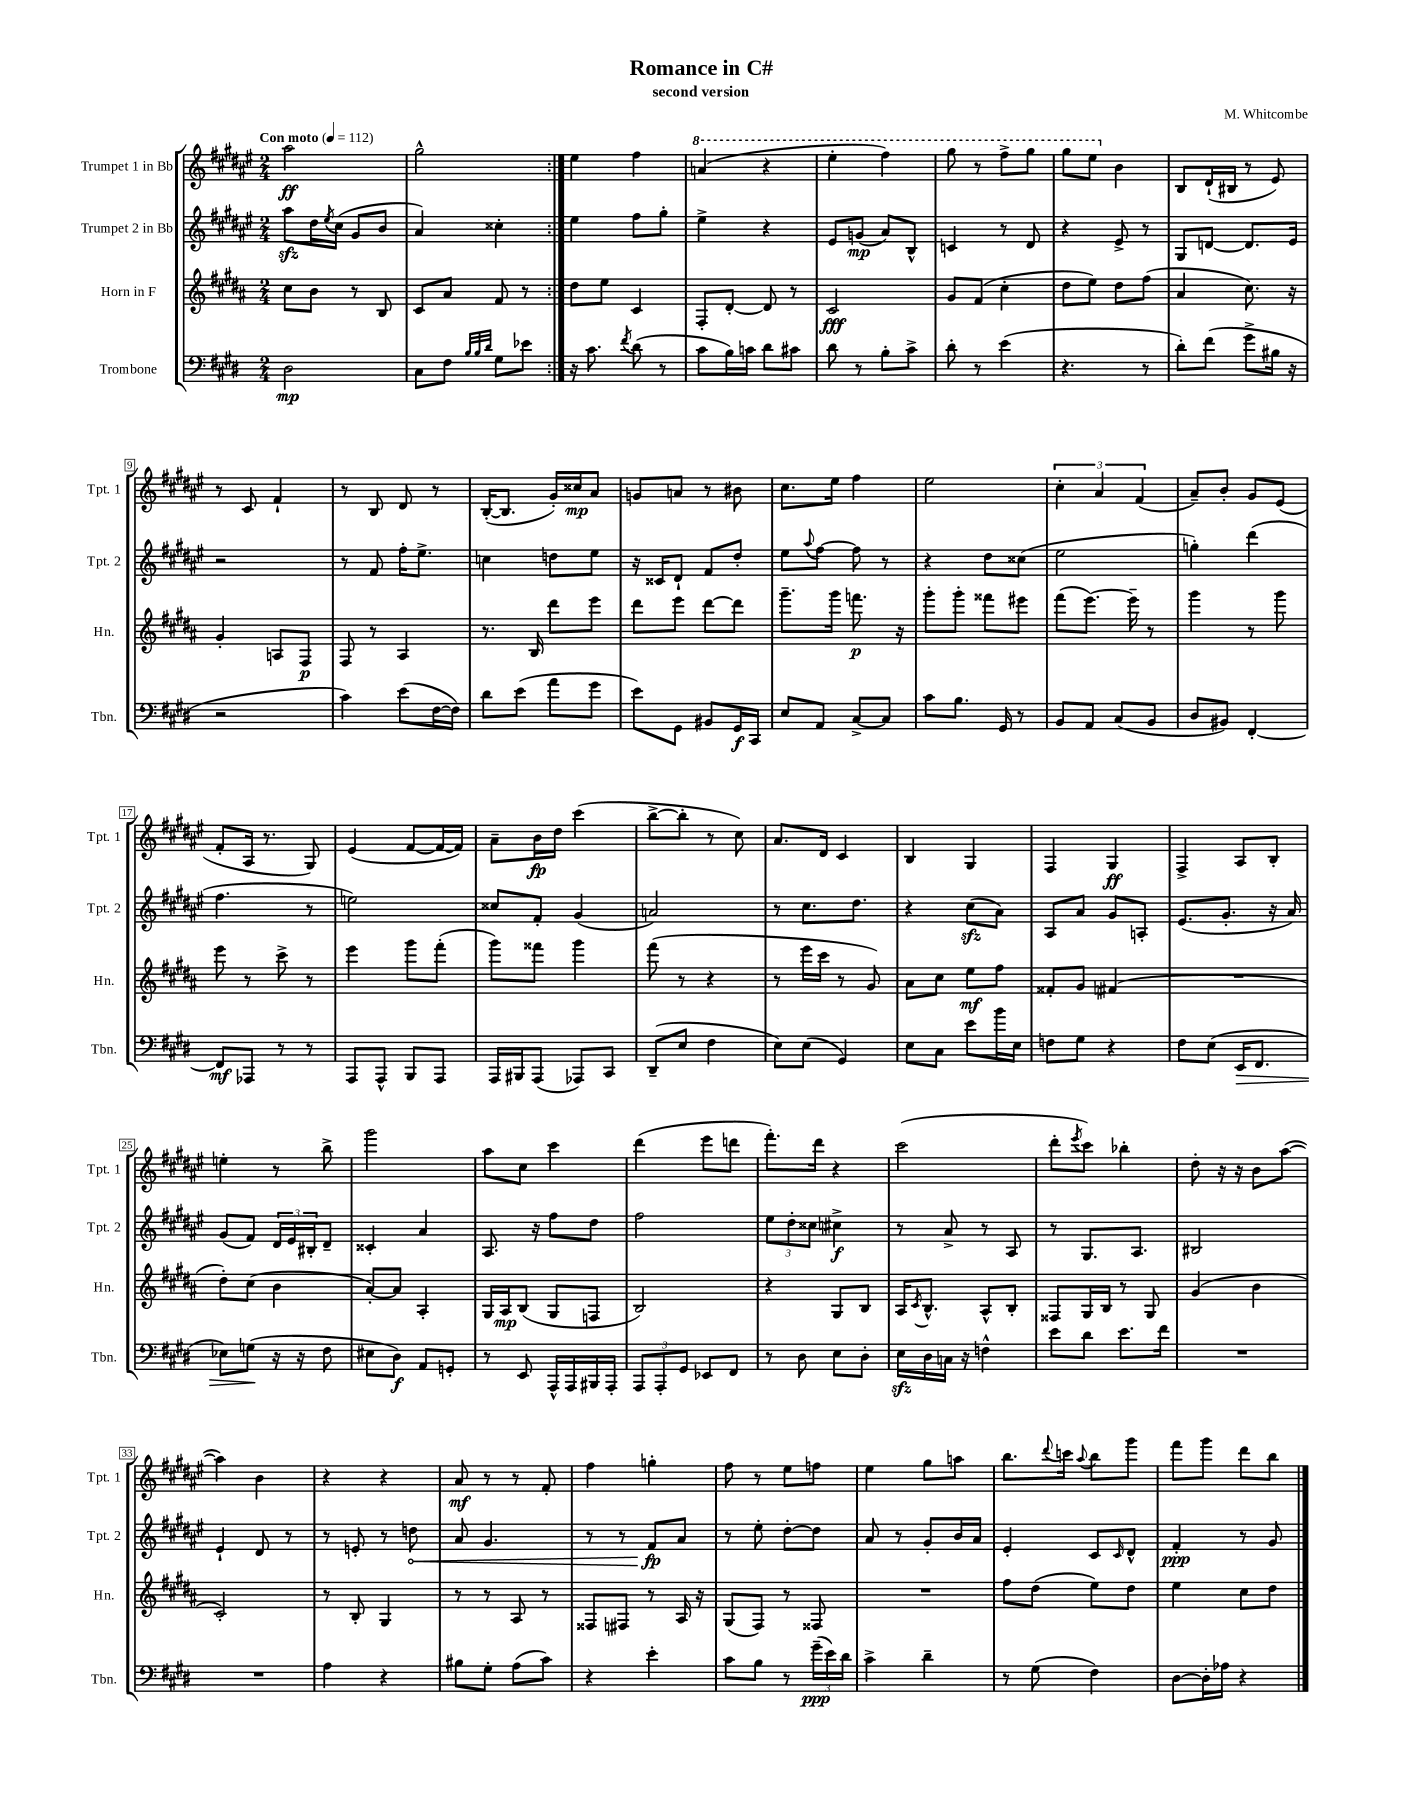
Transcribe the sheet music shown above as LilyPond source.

\header { title = "Romance in C#" composer = "M. Whitcombe" subtitle = "second version" }
<<
\new StaffGroup <<
\new Staff = "s0" \with { instrumentName = "Trumpet 1 in Bb" shortInstrumentName = "Tpt. 1" } {
    \clef treble \key fis \major \numericTimeSignature \time 2/4 \tempo "Con moto" 4 = 112
    \repeat volta 2 { ais''2\ff |
    gis''2-^ | }
    eis''4 fis''4 |
    \ottava #1 a''4( r4 |
    eis'''4-. fis'''4) |
    gis'''8 r8 fis'''8-> gis'''8 |
    gis'''8 eis'''8 \ottava #0 b'4 |
    b8 dis'16-!( bis16 r8 eis'8) |
    r8 cis'8 fis'4-! |
    r8 b8 dis'8 r8 |
    b16~-.( b8. gis'16-.) cisis''16\mp ais'8 |
    g'8 a'8 r8 bis'8 |
    cis''8. eis''16 fis''4 |
    eis''2 |
    \tuplet 3/2 { cis''4-. ais'4 fis'4( } |
    ais'8--) b'8-. gis'8 eis'8( |
    fis'8-. ais16 r8. gis8) |
    eis'4( fis'8~ fis'16~ fis'16) |
    ais'8-- b'16\fp dis''16 cis'''4( |
    b''8~-> b''8-. r8 cis''8) |
    ais'8. dis'16 cis'4 |
    b4 gis4 |
    fis4 gis4\ff |
    fis4-> ais8 b8-. |
    e''4-. r8 b''8-> |
    gis'''2 |
    ais''8 cis''8 cis'''4 |
    dis'''4( eis'''8 d'''8 |
    fis'''8.-.) dis'''16 r4 |
    cis'''2( |
    dis'''8-. \acciaccatura { eis'''8 } cis'''8) bes''4-. |
    dis''8-. r16 r16 b'8 ais''8~( |
    ais''4) b'4 |
    r4 r4 |
    ais'8\mf r8 r8 fis'8-. |
    fis''4 g''4-. |
    fis''8 r8 eis''8 f''8 |
    eis''4 gis''8 a''8 |
    b''8. \appoggiatura { dis'''8 } c'''16 \appoggiatura { ais''8 } b''8 gis'''8 |
    fis'''8 gis'''8 dis'''8 b''8 \bar "|." |
}
\new Staff = "s1" \with { instrumentName = "Trumpet 2 in Bb" shortInstrumentName = "Tpt. 2" } {
    \clef treble \key fis \major \numericTimeSignature \time 2/4
    \repeat volta 2 { ais''8\sfz dis''16 \acciaccatura { eis''8 } cis''16( gis'8 b'8 |
    ais'4) cisis''4-. | }
    eis''4 fis''8 gis''8-. |
    eis''4-> r4 |
    eis'8 g'8\mp( ais'8) b8-^ |
    c'4 r8 dis'8 |
    r4 eis'8-> r8 |
    gis8 d'8~ d'8. eis'16 |
    r2 |
    r8 fis'8 fis''16-. eis''8.-> |
    c''4 d''8 eis''8 |
    r16 cisis'16 dis'8-! fis'8 dis''8-. |
    eis''8 \appoggiatura { ais''8 } fis''8~ fis''8 r8 |
    r4 dis''8 cisis''8( |
    eis''2 |
    g''4-.) dis'''4( |
    fis''4. r8 |
    e''2) |
    cisis''8 fis'8-. gis'4( |
    a'2) |
    r8 cis''8. dis''8. |
    r4 cis''8\sfz( ais'8) |
    ais8 ais'8 gis'8 a8-. |
    eis'8.( gis'8.-. r16 ais'16) |
    gis'8( fis'8) \tuplet 3/2 { dis'16 eis'16 bis16-. } dis'8-- |
    cisis'4-. ais'4 |
    ais8. r16 fis''8 dis''8 |
    fis''2 |
    \tuplet 3/2 { eis''8 dis''8-. cisis''8 } cis''4->\f |
    r8 ais'8-> r8 ais8 |
    r8 gis8. ais8. |
    bis2 |
    eis'4-! dis'8 r8 |
    r8 e'8-. r8 \once \override Hairpin.circled-tip = ##t d''8\< |
    ais'8 gis'4. |
    r8 r8 fis'8\fp\! ais'8 |
    r8 eis''8-. dis''8~-. dis''8 |
    ais'8 r8 gis'8-. b'16 ais'16 |
    eis'4-. cis'8 \grace { cis'16 } dis'8-^ |
    fis'4-.\ppp r8 gis'8 \bar "|." |
}
\new Staff = "s2" \with { instrumentName = "Horn in F" shortInstrumentName = "Hn." } {
    \clef treble \key b \major \numericTimeSignature \time 2/4
    \repeat volta 2 { cis''8 b'8 r8 b8 |
    cis'8 ais'8 fis'8 r8 | }
    dis''8 e''8 cis'4 |
    fis8-. dis'8~-. dis'8 r8 |
    cis'2\fff |
    gis'8 fis'8( cis''4-. |
    dis''8 e''8) dis''8 fis''8( |
    ais'4 cis''8.) r16 |
    gis'4-. a8 fis8\p |
    fis8 r8 ais4 |
    r8. b16 dis'''8 e'''8 |
    dis'''8 e'''8 dis'''8~ dis'''8 |
    gis'''8.-- gis'''16 f'''8.\p r16 |
    gis'''8-. gis'''8-. fisis'''8 eis'''8 |
    fis'''8( e'''8.~) e'''16-- r8 |
    gis'''4 r8 gis'''8 |
    e'''8 r8 cis'''8-> r8 |
    e'''4 gis'''8 fis'''8-.( |
    gis'''8) fisis'''8 gis'''4 |
    fis'''8( r8 r4 |
    r8 e'''16 cis'''16 r8 gis'8) |
    ais'8 cis''8 e''8\mf fis''8 |
    fisis'8-. gis'8 fis'4( |
    R2 |
    dis''8-.) cis''8( b'4 |
    ais'8~-.) ais'8 ais4-. |
    gis16 ais16\mp b8( gis8 f8 |
    b2) |
    r4 gis8 b8 |
    ais16 \acciaccatura { cis'8 } b8.-^ ais8-^ b8-. |
    fisis8 gis16 b16 r8 gis8 |
    gis'4( b'4 |
    cis'2-.) |
    r8 b8-. gis4 |
    r8 r8 ais8 r8 |
    fisis8 fis8 r8 ais16 r16 |
    gis8( fis8) r8 fisis8 |
    R2 |
    fis''8 dis''8( e''8) dis''8 |
    e''4 cis''8 dis''8 \bar "|." |
}
\new Staff = "s3" \with { instrumentName = "Trombone" shortInstrumentName = "Tbn." } {
    \clef bass \key e \major \numericTimeSignature \time 2/4
    \repeat volta 2 { dis2\mp |
    cis8 fis8 \grace { b32 b32 dis'32 } gis8 ees'8 | }
    r16 cis'8. \acciaccatura { fis'8 } dis'8( r8 |
    cis'8 b16) c'16 dis'8 cis'8 |
    dis'8 r8 b8-. cis'8-> |
    dis'8-. r8 e'4( |
    r4. r8 |
    dis'8-.) fis'8( gis'8-> bis16 r16 |
    r2 |
    cis'4) e'8( fis16~ fis16) |
    dis'8 e'8( a'8 gis'8 |
    e'8) gis,8 bis,8 gis,16\f cis,16 |
    e8 a,8 cis8~-> cis8 |
    cis'8 b8. gis,16 r8 |
    b,8 a,8 cis8( b,8 |
    dis8 bis,8) fis,4~-. |
    fis,8\mf aes,,8 r8 r8 |
    a,,8 a,,8-^ b,,8 a,,8 |
    a,,16 bis,,16 a,,8( aes,,8) cis,8 |
    dis,8--( e8 fis4 |
    e8) e8( gis,4) |
    e8 cis8 e'8 b'16 e16 |
    f8 gis8 r4 |
    fis8 e8( e,16\> fis,8. |
    ees8) g8\!( r16 r16 fis8 |
    eis8 dis8\f) a,8 g,8-. |
    r8 e,8 a,,16-^ a,,16 bis,,16 a,,16-. |
    \tuplet 3/2 { a,,8 a,,8-. gis,8 } ees,8 fis,8 |
    r8 dis8 e8 dis8-. |
    e16\sfz dis16 c16 r16 f4-^ |
    e'8 dis'8 e'8. fis'16 |
    R2 |
    R2 |
    a4 r4 |
    bis8 gis8-. a8( cis'8) |
    r4 e'4-. |
    cis'8 b8 r8 \tuplet 3/2 { gis'16--\ppp( e'16) dis'16 } |
    cis'4-> dis'4-- |
    r8 gis8( fis4) |
    dis8~ dis16-. aes16 r4 \bar "|." |
}
>>
>>
\layout { \context { \Score \override BarNumber.stencil = #(make-stencil-boxer 0.1 0.3 ly:text-interface::print) } }
